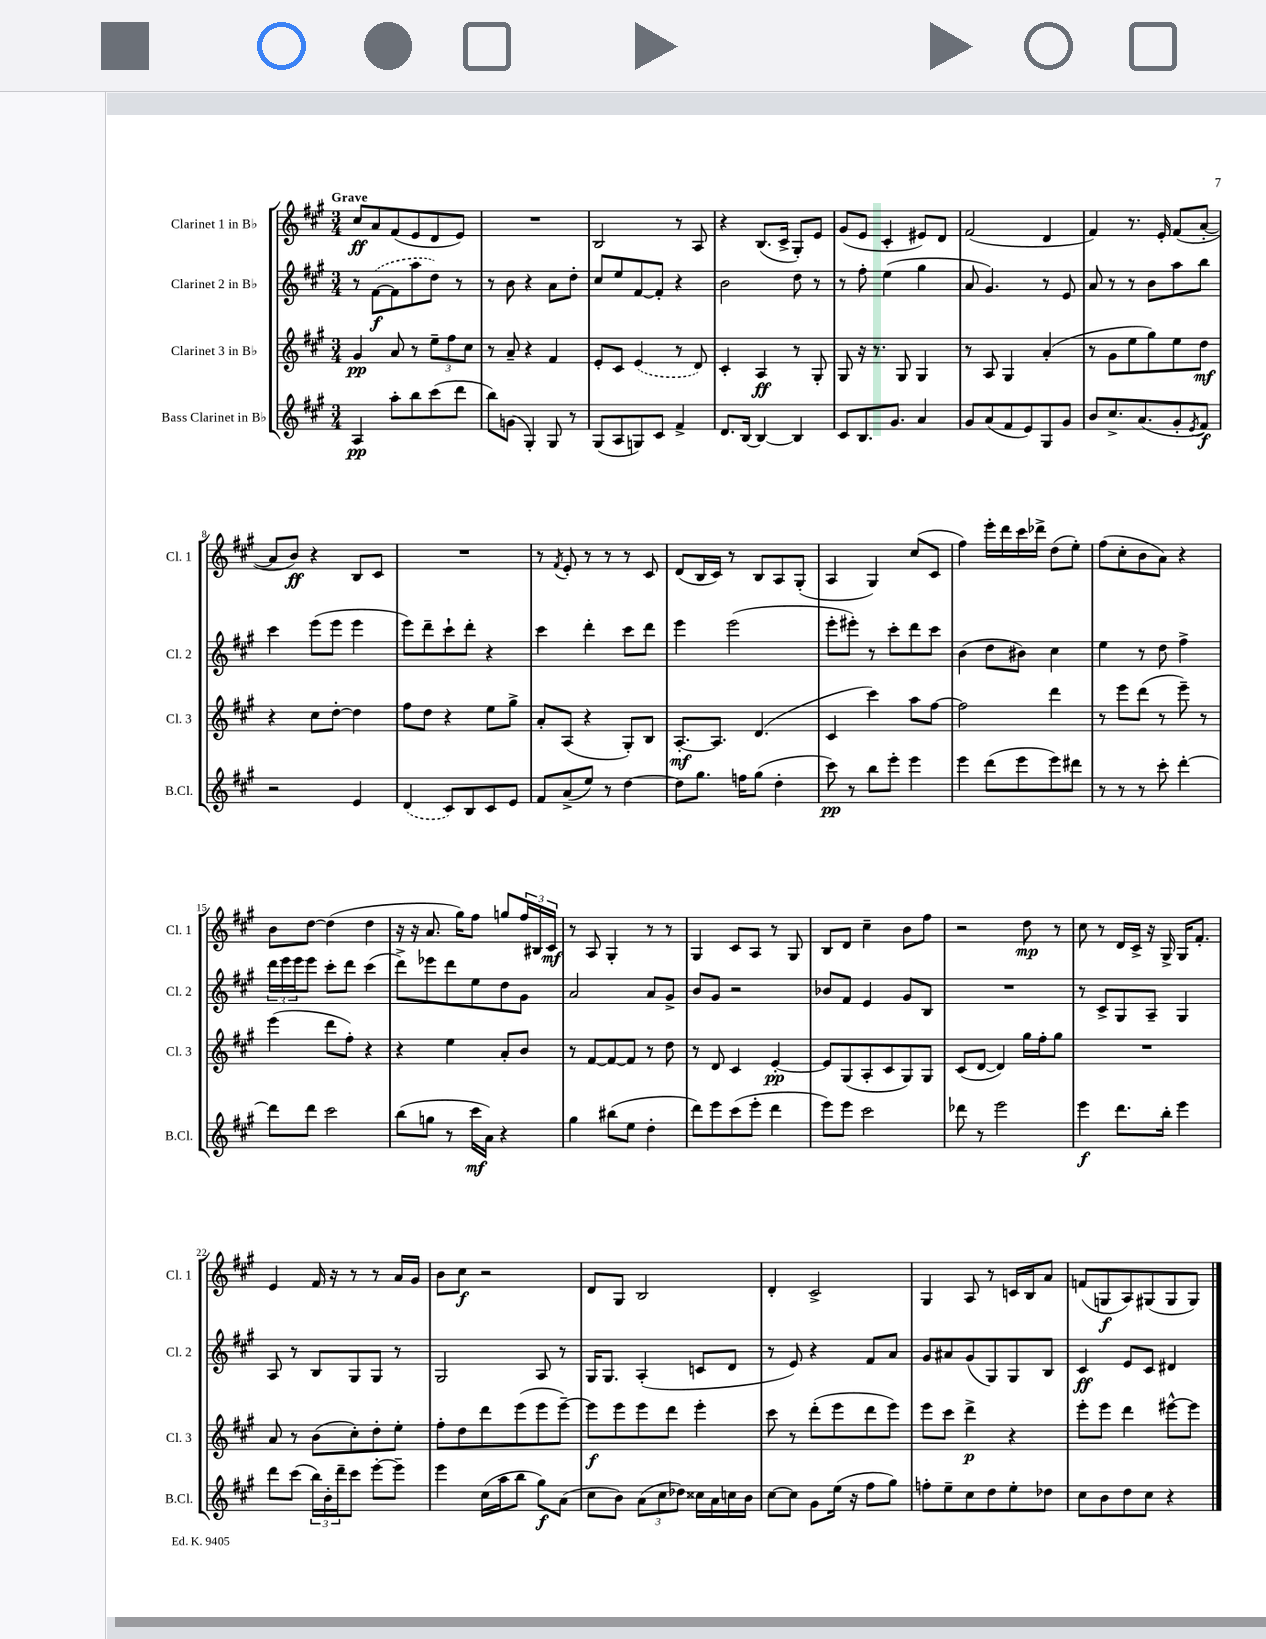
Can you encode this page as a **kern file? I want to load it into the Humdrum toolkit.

**kern	**dynam	**kern	**dynam	**kern	**dynam	**kern	**dynam
*part4	*part4	*part3	*part3	*part2	*part2	*part1	*part1
*staff4	*staff4	*staff3	*staff3	*staff2	*staff2	*staff1	*staff1
*I"Bass Clarinet in B♭	*	*I"Clarinet 3 in B♭	*	*I"Clarinet 2 in B♭	*	*I"Clarinet 1 in B♭	*
*I'B.Cl.	*	*I'Cl. 3	*	*I'Cl. 2	*	*I'Cl. 1	*
*clefG2	*	*clefG2	*	*clefG2	*	*clefG2	*
*k[f#c#g#]	*	*k[f#c#g#]	*	*k[f#c#g#]	*	*k[f#c#g#]	*
*M3/4	*	*M3/4	*	*M3/4	*	*M3/4	*
=1	=1	=1	=1	=1	=1	=1	=1
!	!	!	!	!	!	!LO:TX:a:B:t=Grave	!
4A/	pp	4g#/	pp	8r	.	8cc#/L	ff
.	.	.	.	([8f#\L	f	8a/	.
8aa'\L	.	8a/	.	8f#\]	.	(8f#/	.
8bb\	.	8r	.	8aa\	.	8e/	.
(8ccc#\	.	12ee~\L	.	8dd\J)	.	8d/	.
.	.	12ff#\	.	.	.	.	.
8ddd\J	.	.	.	8r	.	8e/J)	.
.	.	12cc#\J	.	.	.	.	.
=2	=2	=2	=2	=2	=2	=2	=2
8bb\L)	.	8r	.	8r	.	2.r	.
(8gn\J	.	8a~/	.	8b\	.	.	.
4G#'/)	.	4r	.	4r	.	.	.
8G#/	.	4f#/	.	8a\L	.	.	.
8r	.	.	.	8dd'\J	.	.	.
=3	=3	=3	=3	=3	=3	=3	=3
(8G#/L	.	8e'/L	.	8cc#/L	.	2B/	.
8A/	.	8c#/J	.	8ee/	.	.	.
8Gn/)	.	(4e/	.	[8f#/	.	.	.
8c#/J	.	.	.	8f#'/J]	.	.	.
4f#^/	.	8r	.	4r	.	8r	.
.	.	8d/)	.	.	.	8A/	.
=4	=4	=4	=4	=4	=4	=4	=4
8.d/L	.	4c#'/	.	2b\	.	4r	.
[16B/Jk	.	.	.	.	.	.	.
4B/_	.	4A/	ff	.	.	(8.B/L	.
.	.	.	.	.	.	16c#^/Jk	.
4B/]	.	8r	.	8dd\	.	8G#'/L)	.
.	.	8G#'/	.	8r	.	8e/J	.
=5	=5	=5	=5	=5	=5	=5	=5
8c#/L	.	8G#/	.	8r	.	(8g#/L	.
8.B/	.	16r	.	8ff#'\	.	8e/J	.
.	.	8.r	.	.	.	.	.
.	.	.	.	(4ee\	.	4c#'/	.
8.g#/J	.	.	.	.	.	.	.
.	.	8G#/	.	.	.	.	.
4a/	.	4G#/	.	4gg#\	.	8e#X/L)	.
.	.	.	.	.	.	8d/J	.
=6	=6	=6	=6	=6	=6	=6	=6
8g#/L	.	8r	.	8a/	.	(2f#/	.
(8a/	.	8A/	.	4.g#/)	.	.	.
8f#/	.	4G#/	.	.	.	.	.
8e/)	.	.	.	.	.	.	.
8G#/	.	(4a'/	.	8r	.	4d/	.
8g#/J	.	.	.	8e/	.	.	.
=7	=7	=7	=7	=7	=7	=7	=7
8b/L	.	8r	.	8a/	.	4f#/)	.
8.cc#^/	.	8g#\L	.	8r	.	.	.
.	.	8ee\	.	8r	.	8.r	.
(8.a/	.	.	.	.	.	.	.
.	.	8gg#\)	.	8b\L	.	.	.
.	.	.	.	.	.	16e'/	.
8g#'/	.	8ee\	.	8aa\	.	(8f#/L	.
8qe/	.	.	.	.	.	.	.
8f#/J)	f	8dd\J	mf	8bb\J	.	[8a'/J	.
!!LO:LB:g=z
=8	=8	=8	=8	=8	=8	=8	=8
2r	.	4r	.	4ccc#\	.	8a/L]	.
.	.	.	.	.	.	8b/J)	ff
.	.	8cc#\L	.	(8eee\L	.	4r	.
.	.	[8dd'\J	.	8eee\J	.	.	.
4e/	.	4dd\]	.	4eee\	.	8B/L	.
.	.	.	.	.	.	8c#/J	.
=9	=9	=9	=9	=9	=9	=9	=9
(4d/	.	8ff#\L	.	8eee\L)	.	2.r	.
.	.	8dd\J	.	8ddd~\	.	.	.
8c#/L)	.	4r	.	8ccc#`\	.	.	.
8B/	.	.	.	8ddd'\J	.	.	.
8c#/	.	8ee\L	.	4r	.	.	.
8e/J	.	8gg#^\J	.	.	.	.	.
=10	=10	=10	=10	=10	=10	=10	=10
8f#/L	.	8a'/L	.	4ccc#\	.	8r	.
.	.	.	.	.	.	8qf#/	.
(8a^/	.	(8A/J	.	.	.	8e'/	.
8ee/J)	.	4r	.	4ddd'\	.	8r	.
8r	.	.	.	.	.	8r	.
[4dd\	.	8G#'/L)	.	8ccc#\L	.	8r	.
.	.	8B/J	.	8ddd\J	.	8c#/	.
=11	=11	=11	=11	=11	=11	=11	=11
8dd\L]	.	[8.A'/L	mf	4eee\	.	(8d/L	.
8.gg#\J	.	.	.	.	.	16B/L	.
.	.	8.A/J]	.	.	.	16c#/JJ)	.
.	.	.	.	(2eee\	.	8r	.
16ffn\KL	.	.	.	.	.	.	.
(8gg#\J	.	(4.d/	.	.	.	8B/L	.
4dd'\	.	.	.	.	.	8A/	.
.	.	.	.	.	.	(8G#'/J	.
=12	=12	=12	=12	=12	=12	=12	=12
8ccc#\)	pp	4c#/	.	8eee'\L	.	4A/	.
8r	.	.	.	8eee#X'\J)	.	.	.
8bb\L	.	4ccc#\)	.	8r	.	4G#/)	.
8eee'\J	.	.	.	8ccc#'\L	.	.	.
4eee\	.	8aa\L	.	8ddd\	.	(8cc#/L	.
.	.	[8ff#\J	.	8ccc#\J	.	8c#/J	.
=13	=13	=13	=13	=13	=13	=13	=13
4eee\	.	2ff#\]	.	(4b\	.	4ff#\)	.
(8ddd\L	.	.	.	8dd\L	.	16eee'\LL	.
.	.	.	.	.	.	16ddd\	.
8eee\	.	.	.	8b#X\J)	.	16ccc#\	.
.	.	.	.	.	.	16ddd-X^\JJ	.
8eee\)	.	4ddd\	.	4cc#\	.	(8dd\L	.
8ddd#X\J	.	.	.	.	.	8ee'\J)	.
=14	=14	=14	=14	=14	=14	=14	=14
8r	.	8r	.	4ee\	.	(8ff#\L	.
8r	.	8eee\L	.	.	.	8cc#'\	.
8r	.	(8ddd\J	.	8r	.	8b\	.
8ccc#'\	.	8r	.	8dd\	.	8a\J)	.
[4ddd'\	.	8eee~\)	.	4ff#^\	.	4r	.
.	.	8r	.	.	.	.	.
!!LO:LB:g=z
=15	=15	=15	=15	=15	=15	=15	=15
8ddd\L]	.	(4eee\	.	24ddd\LL	.	8b\L	.
.	.	.	.	24eee\	.	.	.
.	.	.	.	24eee\J	.	.	.
8ddd\J	.	.	.	8eee\J	.	[8dd\J	.
2ccc#\	.	8ddd\L	.	8ccc#'\L	.	(4dd\]	.
.	.	8ff#'\J)	.	8ddd\J	.	.	.
.	.	4r	.	(4ccc#\	.	4dd\	.
=16	=16	=16	=16	=16	=16	=16	=16
(8bb\L	.	4r	.	8ddd^\L)	.	16r	.
.	.	.	.	.	.	16r	.
8ggn\J	.	.	.	8eee-X\	.	8.a/	.
8r	.	4ee\	.	8ddd\	.	.	.
.	.	.	.	.	.	16gg#\KL)	.
16ccc#\LL	mf	.	.	8ee\	.	8ff#\J	.
16a\JJ)	.	.	.	.	.	.	.
4r	.	8a'/L	.	8dd\	.	8ggn/L	.
.	.	8b/J	.	8g#\J	.	24ff#/L	.
.	.	.	.	.	.	24B#X/	.
.	.	.	.	.	.	24c#/JJ	mf
=17	=17	=17	=17	=17	=17	=17	=17
4gg#\	.	8r	.	2a/	.	8r	.
.	.	[8f#/L	.	.	.	8A/	.
(8bb#X\L	.	8f#/_	.	.	.	4G#'/	.
8ee\J	.	8f#/J]	.	.	.	.	.
4dd'\	.	8r	.	8a/L	.	8r	.
.	.	8dd\	.	8g#^/J	.	8r	.
=18	=18	=18	=18	=18	=18	=18	=18
8ddd\L)	.	8r	.	8b/L	.	4G#/	.
8eee\	.	8d/	.	8g#/J	.	.	.
(8ccc#\	.	4c#/	.	2r	.	8c#/L	.
8eee'\J	.	.	.	.	.	8A/J	.
4ddd\	.	[4e'/	pp	.	.	8r	.
.	.	.	.	.	.	8G#/	.
=19	=19	=19	=19	=19	=19	=19	=19
8eee\L)	.	8e/L]	.	8b-X/L	.	8B/L	.
8eee\J	.	(8G#/	.	8f#/J	.	8d/J	.
2ccc#\	.	8A'/	.	4e/	.	4cc#~\	.
.	.	8c#/	.	.	.	.	.
.	.	8G#/)	.	8g#/L	.	8b\L	.
.	.	8G#/J	.	8B/J	.	8ff#\J	.
=20	=20	=20	=20	=20	=20	=20	=20
8ddd-X\	.	(8c#/L	.	2.r	.	2r	.
8r	.	[8d/J	.	.	.	.	.
2eee\	.	4d/])	.	.	.	.	.
.	.	16gg#\LL	.	.	.	8dd\	mp
.	.	16ff#'\J	.	.	.	.	.
.	.	8gg#\J	.	.	.	8r	.
=21	=21	=21	=21	=21	=21	=21	=21
4eee\	f	2.r	.	8r	.	8cc#\	.
.	.	.	.	8c#^/L	.	8r	.
8.ddd\L	.	.	.	8G#/	.	16d/LL	.
.	.	.	.	.	.	16c#^/JJ	.
.	.	.	.	8A~/J	.	16r	.
16bb'\Jk	.	.	.	.	.	16G#^/	.
4eee\	.	.	.	4G#/	.	16G#/KL	.
.	.	.	.	.	.	8.f#'/J	.
!!LO:LB:g=z
=22	=22	=22	=22	=22	=22	=22	=22
8ddd\L	.	8a/	.	8A/	.	4e/	.
(8ccc#\J	.	8r	.	8r	.	.	.
24bb\LL)	.	(8b\L	.	8B/L	.	16f#/	.
24b'\	.	.	.	.	.	.	.
.	.	.	.	.	.	16r	.
24ddd~\J	.	.	.	.	.	.	.
8ccc#\J	.	8cc#'\)	.	8G#/	.	8r	.
[8eee'\L	.	8dd'\	.	8G#/J	.	8r	.
8eee~\J]	.	8ee'\J	.	8r	.	16a/LL	.
.	.	.	.	.	.	16g#/JJ	.
=23	=23	=23	=23	=23	=23	=23	=23
4eee\	.	8ff#'\L	.	2G#/	.	8b\L	.
.	.	8dd\	.	.	.	8cc#\J	f
(16cc#\LL	.	8ddd\	.	.	.	2r	.
16aa\J	.	.	.	.	.	.	.
8bb\J	.	(8eee\	.	.	.	.	.
8gg#\L)	f	8eee\	.	8A/	.	.	.
(8a\J	.	[8eee~\J)	.	8r	.	.	.
=24	=24	=24	=24	=24	=24	=24	=24
8cc#\L	.	8eee\L]	f	16G#/KL	.	8d/L	.
.	.	.	.	8.G#/J	.	.	.
8b\J)	.	8eee\	.	.	.	8G#/J	.
(12a\L	.	8eee\	.	(4A'/	.	2B/	.
12cc#\	.	.	.	.	.	.	.
.	.	8ddd\J	.	.	.	.	.
12dd-X\J)	.	.	.	.	.	.	.
16cc##X\LL	.	4eee'\	.	8cn/L	.	.	.
16a\	.	.	.	.	.	.	.
16ccn\	.	.	.	8d/J	.	.	.
16b\JJ	.	.	.	.	.	.	.
=25	=25	=25	=25	=25	=25	=25	=25
[8cc#\L	.	8ccc#\	.	8r	.	4d'/	.
8cc#\J]	.	8r	.	8e/)	.	.	.
8g#\L	.	(8ddd'\L	.	4r	.	2c#^/	.
(16ee\Jk	.	8eee\	.	.	.	.	.
16r	.	.	.	.	.	.	.
8ff#\L	.	8ddd\	.	8f#/L	.	.	.
8gg#\J)	.	8eee\J)	.	8a/J	.	.	.
=26	=26	=26	=26	=26	=26	=26	=26
8ffn'\L	.	8eee\L	.	8g#/L	.	4G#/	.
8ee~\	.	8ccc#\J	.	8a#X/	.	.	.
8cc#\	.	4ddd^\	p	(8g#/	.	8A/	.
8dd\	.	.	.	8G#/)	.	8r	.
8ee'\	.	4r	.	8G#/	.	16cn/LL	.
.	.	.	.	.	.	16B/J	.
8dd-X\J	.	.	.	8B/J	.	8a/J	.
=27	=27	=27	=27	=27	=27	=27	=27
8cc#\L	.	8eee'\L	.	4c#/	ff	(8fn/L	.
8b\	.	8eee\J	.	.	.	8Gn/	f
8dd\	.	4ddd\	.	8e/L	.	8A/)	.
8cc#\J	.	.	.	8c#/J	.	(8G#X/	.
4r	.	[8eee#X^^\L	.	4d#X/	.	8G#/	.
.	.	8eee#\J]	.	.	.	8G#/J)	.
==	==	==	==	==	==	==	==
*-	*-	*-	*-	*-	*-	*-	*-
